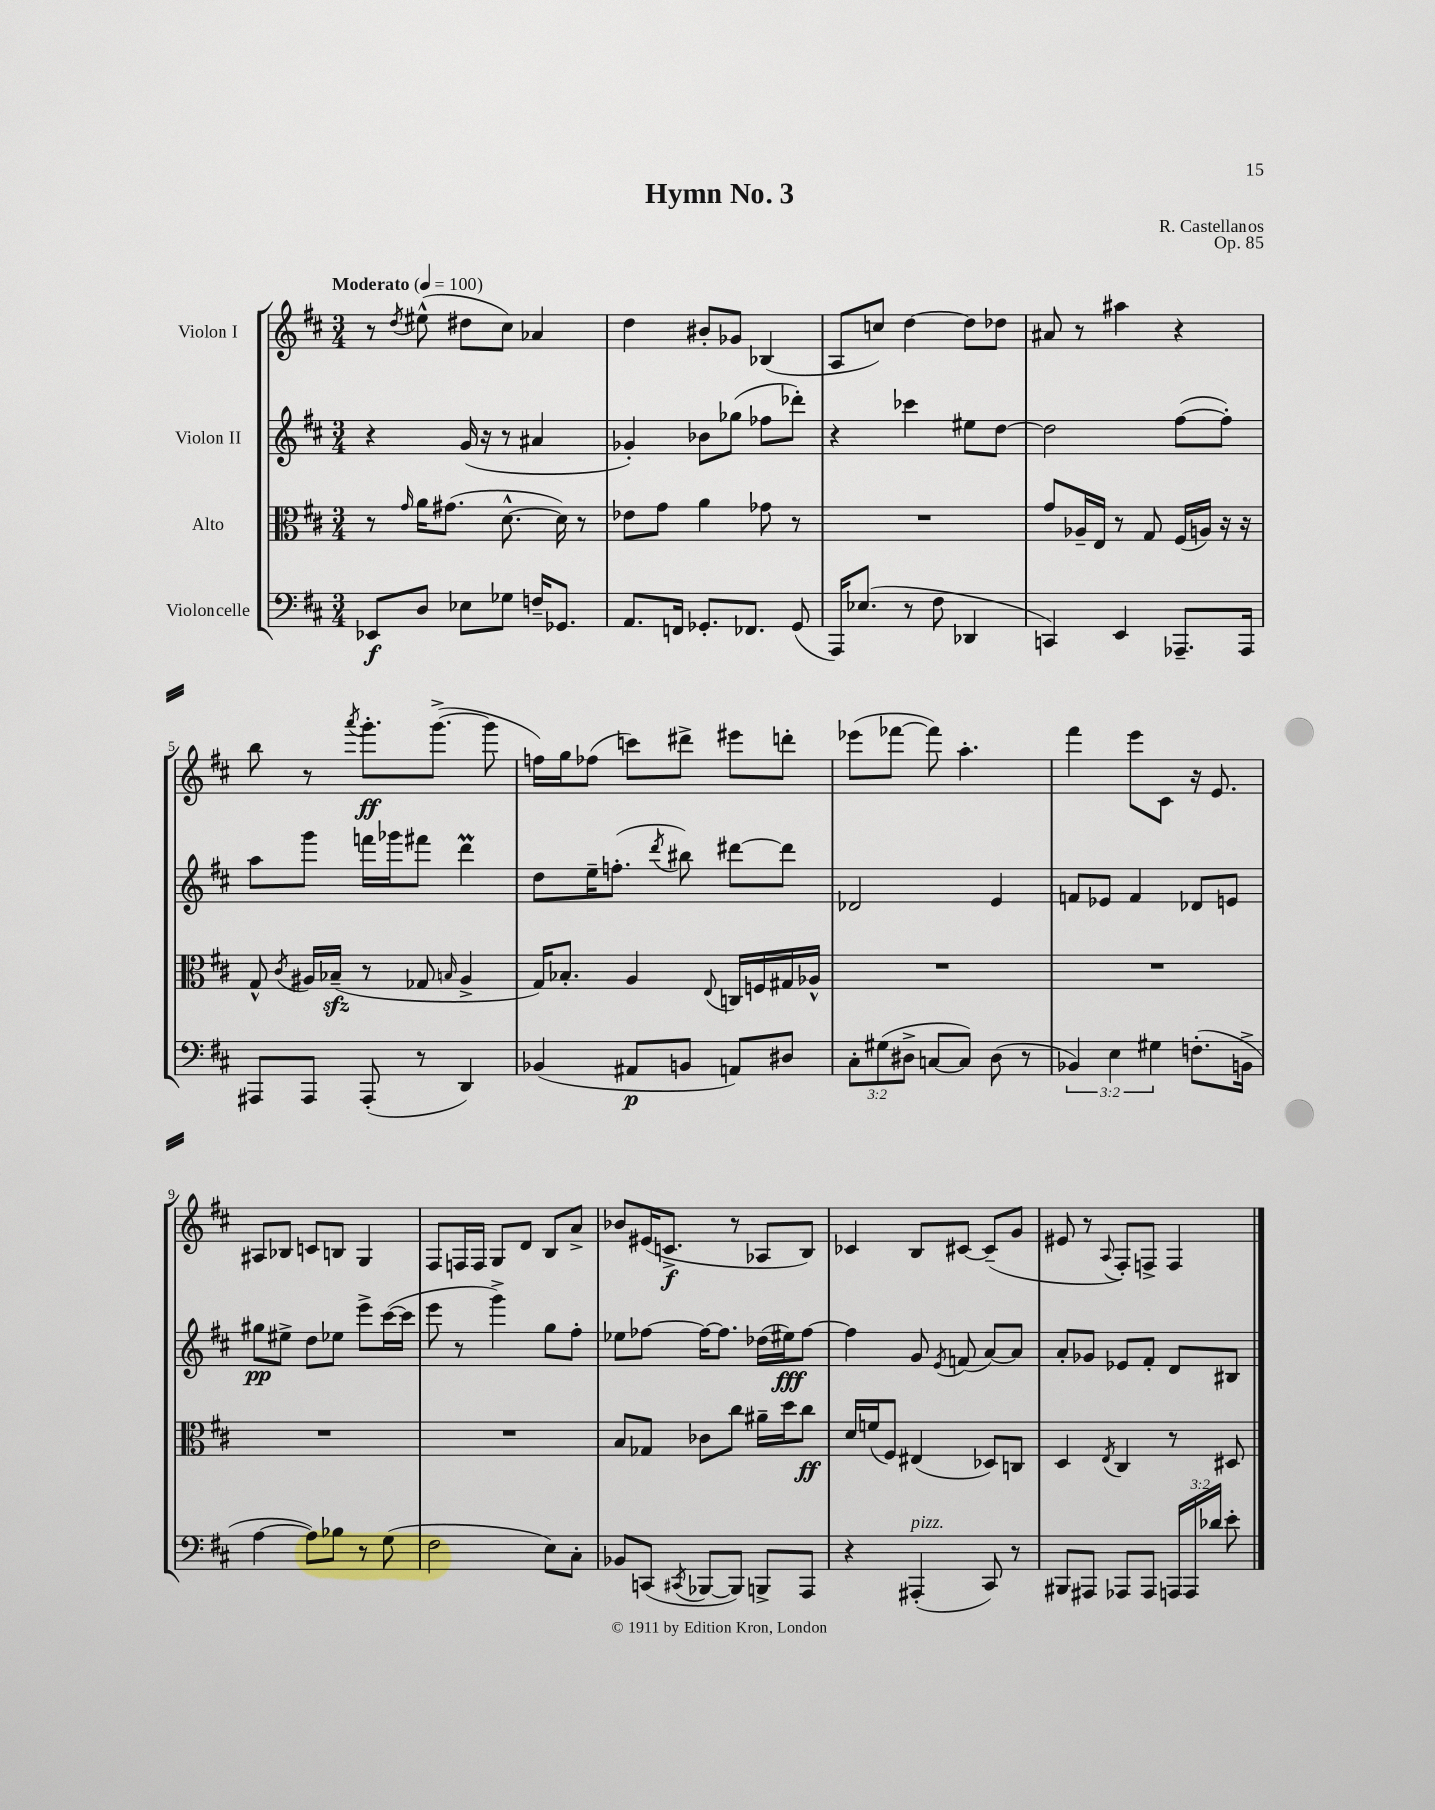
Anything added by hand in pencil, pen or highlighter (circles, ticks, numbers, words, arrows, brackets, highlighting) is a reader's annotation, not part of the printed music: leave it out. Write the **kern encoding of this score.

**kern	**dynam	**kern	**dynam	**kern	**dynam	**kern	**dynam
*part4	*part4	*part3	*part3	*part2	*part2	*part1	*part1
*staff4	*staff4	*staff3	*staff3	*staff2	*staff2	*staff1	*staff1
*I"Violoncelle	*	*I"Alto	*	*I"Violon II	*	*I"Violon I	*
*clefF4	*	*clefC3	*	*clefG2	*	*clefG2	*
*k[f#c#]	*	*k[f#c#]	*	*k[f#c#]	*	*k[f#c#]	*
*M3/4	*	*M3/4	*	*M3/4	*	*M3/4	*
*MM100	*	*MM100	*	*MM100	*	*MM100	*
=1	=1	=1	=1	=1	=1	=1	=1
!	!	!	!	!	!	!LO:TX:a:B:t=Moderato	!
8EE-X/L	f	8r	.	4r	.	8r	.
.	.	16qqg/	.	.	.	8qdd/	.
8D/J	.	16a\KL	.	.	.	(8ee#X^^\	.
.	.	(8.g#X\J	.	.	.	.	.
8E-X\L	.	.	.	(16g/	.	8dd#X\L	.
.	.	.	.	16r	.	.	.
8G-X\J	.	[8.d^^\	.	8r	.	8cc#\J)	.
16Fn~/KL	.	.	.	4a#X/	.	4a-X/	.
8.GG-X/J	.	16d\])	.	.	.	.	.
.	.	8r	.	.	.	.	.
=2	=2	=2	=2	=2	=2	=2	=2
8.AA/L	.	8e-X\L	.	4g-X'/)	.	4dd\	.
.	.	8g\J	.	.	.	.	.
16FFn/Jk	.	.	.	.	.	.	.
8.GG-X'/L	.	4a\	.	8b-X\L	.	8b#X'/L	.
.	.	.	.	(8gg-X\J	.	8g-X/J	.
8.FF-X/J	.	.	.	.	.	.	.
.	.	8g-X\	.	8ff-X\L	.	(4B-X/	.
(8GG-/	.	8r	.	8ddd-X'\J)	.	.	.
=3	=3	=3	=3	=3	=3	=3	=3
16AAA/KL)	.	2.r	.	4r	.	8A/L	.
(8.E-X/J	.	.	.	.	.	.	.
.	.	.	.	.	.	8ccn/J)	.
8r	.	.	.	4ccc-X\	.	[4dd\	.
8F#\	.	.	.	.	.	.	.
4DD-X/	.	.	.	8ee#X\L	.	8dd\L]	.
.	.	.	.	[8dd\J	.	8dd-X\J	.
=4	=4	=4	=4	=4	=4	=4	=4
4CCn/)	.	8g/L	.	2dd\]	.	8a#X/	.
.	.	16A-X~/L	.	.	.	8r	.
.	.	16E/JJ	.	.	.	.	.
4EE/	.	8r	.	.	.	4aa#X\	.
.	.	8G/	.	.	.	.	.
8.AAA-X~/L	.	(16F#/LL	.	([8ff#\L	.	4r	.
.	.	16An/JJ)	.	.	.	.	.
.	.	16r	.	8ff#'\J])	.	.	.
16AAA-/Jk	.	16r	.	.	.	.	.
!!LO:LB:g=z
=5	=5	=5	=5	=5	=5	=5	=5
8AAA#X/L	.	8G^^/	.	8aa\L	.	8bb\	.
.	.	8qc#/	.	.	.	.	.
8AAA#/J	.	16A#X/LL	.	8ggg\J	.	8r	.
.	.	(16B-Xzz~/JJ	.	.	.	.	.
.	.	.	.	.	.	8qaaa/	.
(8AAA#'/	.	8r	.	16fffn\LL	.	8.ggg'\L	ff
.	.	.	.	16ggg-X\J	.	.	.
8r	.	8G-X/	.	8fff#X\J	.	.	.
.	.	.	.	.	.	([8.ggg^\J	.
.	.	16qqBn/	.	.	.	.	.
4DD/)	.	4A#^/	.	4dddM\	.	.	.
.	.	.	.	.	.	8ggg\]	.
=6	=6	=6	=6	=6	=6	=6	=6
(4BB-X/	.	16G/KL)	.	8dd\L	.	16ffn\LL)	.
.	.	8.B-X'/J	.	.	.	16gg\J	.
.	.	.	.	16ee~\K	.	(8ff-X\J	.
.	.	.	.	(8.ffn'\J	.	.	.
8AA#X/L	p	4A/	.	.	.	8cccn\L)	.
.	.	.	.	8qddd/	.	.	.
8BBn/J	.	.	.	8bb#X\)	.	8ddd#X^\J	.
.	.	8qqE/	.	.	.	.	.
8AAn/L)	.	16Cn/LL	.	[8ddd#X\L	.	8eee#X\L	.
.	.	16Fn/	.	.	.	.	.
8D#X/J	.	16G#X/	.	8ddd#\J]	.	8dddn'\J	.
.	.	16A-X^^/JJ	.	.	.	.	.
=7	=7	=7	=7	=7	=7	=7	=7
12C#'\L	.	2.r	.	2d-X/	.	(8eee-X\L	.
(12G#X\	.	.	.	.	.	.	.
.	.	.	.	.	.	[8fff-X\J	.
12D#X^\J	.	.	.	.	.	.	.
[8Cn/L	.	.	.	.	.	8fff-\])	.
8C/J])	.	.	.	.	.	4.aa'\	.
(8D#\	.	.	.	4e/	.	.	.
8r	.	.	.	.	.	.	.
=8	=8	=8	=8	=8	=8	=8	=8
6BB-X/)	.	2.r	.	8fn/L	.	4fff#\	.
.	.	.	.	8e-X/J	.	.	.
6E\	.	.	.	.	.	.	.
.	.	.	.	4f/	.	8eee\L	.
6G#X\	.	.	.	.	.	.	.
.	.	.	.	.	.	8c#\J	.
(8.Fn'\L	.	.	.	8d-X/L	.	16r	.
.	.	.	.	.	.	8.e/	.
.	.	.	.	8en/J	.	.	.
16BBn^\Jk	.	.	.	.	.	.	.
!!LO:LB:g=z
=9	=9	=9	=9	=9	=9	=9	=9
[4A\	.	2.r	.	8gg#X\L	pp	8A#X/L	.
.	.	.	.	8ee#X^\J	.	8B-X/J	.
8A\L])	.	.	.	8dd\L	.	8cn/L	.
8B-X\J	.	.	.	8ee-X\J	.	8Bn/J	.
8r	.	.	.	8eee^\L	.	4G/	.
(8G\	.	.	.	([16ccc#\L	.	.	.
.	.	.	.	16ccc#\JJ]	.	.	.
=10	=10	=10	=10	=10	=10	=10	=10
2F#\	.	2.r	.	8eee\	.	8F#/L	.
.	.	.	.	8r	.	16Fn/L	.
.	.	.	.	.	.	16F/JJ	.
.	.	.	.	4ggg^\)	.	8G/L	.
.	.	.	.	.	.	8d/J	.
8E\L)	.	.	.	8gg\L	.	8B/L	.
8C#'\J	.	.	.	8ff#'\J	.	8a^/J	.
=11	=11	=11	=11	=11	=11	=11	=11
8BB-X/L	.	8B/L	.	8ee-X\L	.	8b-X/L	.
(8CCn/J	.	8G-X/J	.	[8ff-X\J	.	(16e#X/K	.
.	.	.	.	.	.	8.cn^/J	f
8qCC#X/	.	.	.	.	.	.	.
[8BBB-X/L	.	8c-X\L	.	16ff-\KL_	.	.	.
.	.	.	.	8.ff-\J]	.	.	.
8BBB-/J])	.	8cc#\J	.	.	.	8r	.
8BBBn^/L	.	16a#X~\LL	.	(16dd-X\LL	.	8A-X/L	.
.	.	16dd\J	.	16ee#X\J)	fff	.	.
8AAA/J	.	8cc#\J	ff	[8ff-\J	.	8B/J)	.
=12	=12	=12	=12	=12	=12	=12	=12
4r	.	16d/LL	.	4ff-\]	.	4c-X/	.
.	.	(16fn/J	.	.	.	.	.
.	.	8F#/J)	.	.	.	.	.
!LO:TX:a:i:t=pizz.	!	!	!	!	!	!	!
(4AAA#X'/	.	(4E#X/	.	8g/	.	8B/L	.
.	.	.	.	8qe/	.	.	.
.	.	.	.	(8fn/	.	[8c#X/J	.
8CC#/)	.	8D-X/L)	.	[8a/L)	.	(8c#~/L]	.
8r	.	8Cn/J	.	8a/J]	.	8g/J	.
=13	=13	=13	=13	=13	=13	=13	=13
8BBB#X/L	.	4D/	.	8a'/L	.	8e#X/	.
8AAA#X/J	.	.	.	8g-X/J	.	8r	.
.	.	8qE/	.	.	.	8qqA/	.
8AAA-X/L	.	4C#/	.	8e-X/L	.	8F#'/L)	.
8AAA-/J	.	.	.	8f#'/J	.	8Fn^/J	.
24AAAn/LL	.	8r	.	8d/L	.	4F/	.
24AAA/	.	.	.	.	.	.	.
24d-X/JJ	.	.	.	.	.	.	.
8e'\	.	8D#X/	.	8B#X/J	.	.	.
==	==	==	==	==	==	==	==
*-	*-	*-	*-	*-	*-	*-	*-
